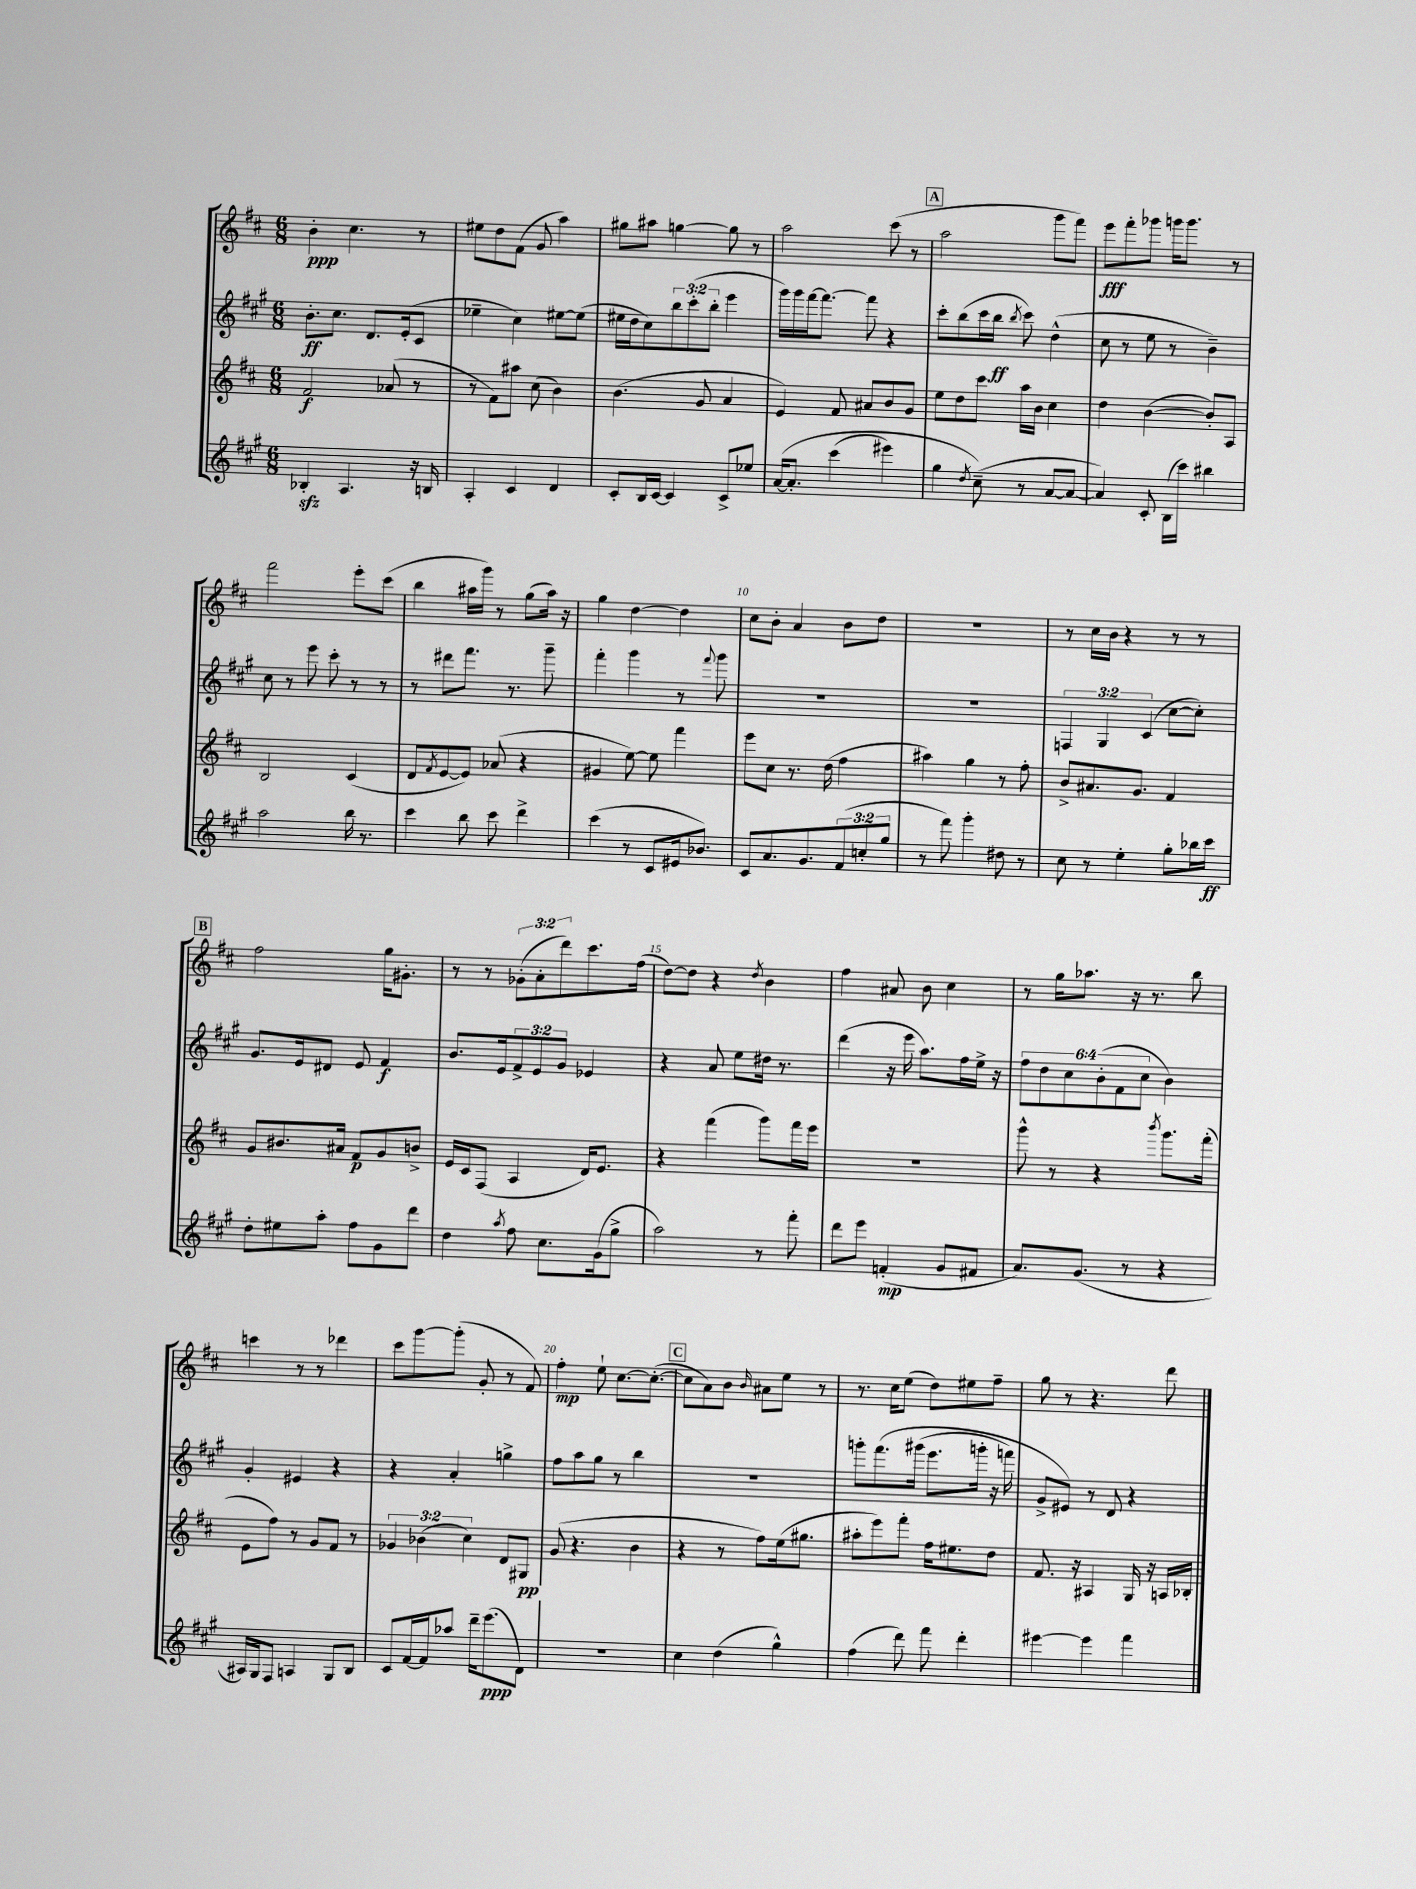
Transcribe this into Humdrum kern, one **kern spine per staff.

**kern	**kern	**kern	**kern
*staff4	*staff3	*staff2	*staff1
*clefG2	*clefG2	*clefG2	*clefG2
*k[f#c#g#]	*k[f#c#]	*k[f#c#g#]	*k[f#c#]
*M6/8	*M6/8	*M6/8	*M6/8
4B-'/	2f#/	8.b'\L	4b'\
.	.	8.cc#\J	.
4.A/	.	.	4.cc#\
.	.	8.d/L	.
.	(8a-/	.	.
.	.	(16e'/k	.
16r	8r	8c#/J	8r
16B/	.	.	.
=	=	=	=
4A'/	8r	4ee-~\	8ee#\L
.	8f#\L)	.	8dd\
4c#/	8aa#\J	4cc#\)	(8f#\J
.	(8cc#\	.	8g/
4d/	4b\)	[8ee#\L	4aa\)
.	.	(8ee#\]J	.
=	=	=	=
8c#'/L	(4.b\	16ee#\LL	8gg#\L
.	.	16dd\J	.
16B/L	.	8cc#\)	8aa#\J
[16c#/JJ	.	.	.
4c#/]	.	12bb\	[4gg\
.	.	(12ccc#'\	.
.	8g/	.	.
.	.	12bb'\J	.
8c#^/L	4a/	4eee\	8gg\]
8ee-/J	.	.	8r
=	=	=	=
&([16a/LK	4e/)	16ggg#\LL)	2aa\
8.a'/]J	.	16ggg#\	.
.	.	[16fff#\J	.
.	.	8.fff#\_J	.
(4ccc#\	8f#/	.	.
.	8a#/L	8fff#\]	.
4eee#\)	8b/	4r	(8ccc#\
.	8g/J	.	8r
=	=	=	=
4gg#\	8ee\L	8ccc#'\L	2aa\
.	8dd\	(8bb\	.
8qdd/	.	.	.
(8cc#~\&)	8ccc#\J	16ccc#\L	.
.	.	16bb\JJ	.
.	.	8qbb/	.
8r	16aa\LL	8ccc#\)	.
.	16b\JJ	.	.
[8a/L	4cc#\	(4dd^^\	8ggg\L
8a/_J	.	.	8fff#\J)
=	=	=	=
4a/])	4dd\	8cc#\	8eee\L
.	.	8r	8fff#'\
8c#'/	([4b\	8ee\	8ggg-\J
(16B\LL	.	8r	16ggg\LK
16ccc#\JJ)	.	.	8.ggg\J
4bb#\	8b'/]L)	4b~\)	.
.	8A/J	.	8r
=	=	=	=
2aa\	2B/	8cc#\	2fff#\
.	.	8r	.
.	.	8eee\	.
.	.	8ccc#'\	.
16bb\	(4c#/	8r	8eee'\L
8.r	.	.	.
.	.	8r	(8ccc#\J
=	=	=	=
4ccc#\	8d/L	8r	4bb\
.	8qf#/	.	.
.	[8e/	8ddd#\L	.
8bb\	8e/]J)	8.fff#\J	16aa#\LL
.	.	.	16ggg\JJ)
8ccc#\	(8a-/	.	8r
.	.	8.r	.
4ddd^\	4r	.	(8gg\L
.	.	8ggg#~\	16aa#\Jk)
.	.	.	16r
=	=	=	=
(4ccc#\	4g#/	4fff#'\	4gg\
8r	[8ee\)	4ggg#\	[4dd\
8c#/L	8ee\]	.	.
16e#/k	4fff#\	8r	4dd\]
8.b-/J)	.	.	.
.	.	8qqfff#/	.
.	.	8ggg#\	.
=	=	=	=
8c#/L	8eee\L	2.r	8cc#\L
8.a/	8cc#\J	.	8b'\J
.	8.r	.	4a/
8.g#/	.	.	.
.	(16dd\	.	.
(12f#/	4ff#\	.	8b\L
12cc'/	.	.	.
.	.	.	8dd\J
12gg#/J	.	.	.
=	=	=	=
8r	4aa#\)	2.r	2.r
8fff#\)	.	.	.
4ggg#'\	4gg\	.	.
8dd#\	8r	.	.
8r	8ff#'\	.	.
=	=	=	=
8cc#\	8b^/L	6F/	8r
8r	8.a#/	.	16cc#\LL
.	.	6G#/	.
.	.	.	16b\JJ
4ee'\	.	.	4r
.	8.g/J	.	.
.	.	(6c#/	.
8gg#'\L	4f#/	[8cc#\L	8r
16bb-\L	.	8cc#'\]J)	8r
16ccc#\JJ	.	.	.
=	=	=	=
8dd'\L	8g/L	8.g#/L	2ff#\
8ee#\	8.b#/	.	.
.	.	16e/k	.
8aa'\J	.	8d#/J	.
.	16a#/Jk	.	.
8ff#\L	8f#/L	8e/	.
8g#\	8g/	4f#/	16gg\LK
.	.	.	8.g#'\J
8ddd\J	8b^/J	.	.
=	=	=	=
4dd\	16e/LL	8.b/L	8r
.	16c#/J	.	.
.	(8F#/J	.	8r
.	.	16e/k	.
8qaa/	.	.	.
8ff#\	4A/	12f#^/	(12g-'\L
.	.	12e/	12a'\
8.cc#\L	.	.	.
.	.	12g#/J	12ddd\)
.	16d/LK)	4e-/	8.ccc#\
(16g#\k	8.e/J	.	.
8gg#^\J	.	.	.
.	.	.	(16ff#\Jk
=	=	=	=
2aa\)	4r	4r	[8dd\L)
.	.	.	8dd\]J
.	(4fff#\	8a/	4r
.	.	8ee\L	.
.	.	.	8qdd/
8r	8ggg\L)	16dd#\Jk	4b\
.	.	8.r	.
8fff#'\	16fff#\L	.	.
.	16eee\JJ	.	.
=	=	=	=
8ddd\L	2.r	(4ddd\	4ff#\
8eee\J	.	.	.
(4f'/	.	16r	8a#/
.	.	16eee\	.
.	.	8.aa\L)	8b\
8g#/L	.	.	4cc#\
.	.	16ff#\L	.
8f#/J	.	16ee^\JJ	.
.	.	16r	.
=	=	=	=
8.a/L)	8ggg^^\	12ff#\L	8r
.	.	12dd\	.
.	8r	.	16gg\LK
.	.	12cc#\	.
(8.g#/J	.	.	8.aa-\J
.	4r	(12b'\	.
.	.	12f#\	.
8r	.	.	16r
.	.	12cc#\J	.
.	.	.	8.r
.	8qbbb/	.	.
4r	8.ggg\L	4b\)	.
.	.	.	8bb\
.	(16fff#'\Jk	.	.
=	=	=	=
16A#/LL)	8e\L	4g#'/	4ccc\
16G#/J	.	.	.
8F#/J	8ff#\J)	.	.
4A/	8r	4e#/	8r
.	8g/L	.	8r
8G#/L	8f#/J	4r	4ddd-\
8B/J	8r	.	.
=	=	=	=
8c#/L	6g-/	4r	8ccc#\L
[16f#/L	.	.	[8ggg\
.	(6b-\	.	.
16f#/]J	.	.	.
8aa-/J	.	4a'/	(8ggg'\]J
.	6cc#\)	.	.
16ddd~\LK	.	.	8g'/
(8.eee\	.	.	.
.	8d/L	4gg^\	8r
8d\J)	8G#/J	.	8f#/)
=	=	=	=
2.r	(8g/	8ff#\L	4ff#'\
.	4.r	8aa\	.
.	.	8gg#\J	8ee`\
.	.	8r	[8.cc#\L
.	4b\	4bb\	.
.	.	.	(8.cc#'\_J
=	=	=	=
4cc#\	4r	2.r	8cc#\]L
.	.	.	8a\)
(4dd\	8r	.	8b\J
.	.	.	16qqb/
.	8ff#\L)	.	8a#\L
4gg#^^\)	(16ee\k	.	8ee\J
.	8.gg#\J	.	.
.	.	.	8r
=	=	=	=
(4ff#\	8aa#'\L	8ggg'\L	8.r
.	8eee\)	&(8.fff#\	.
.	.	.	16cc#\LK
8ddd\)	8fff#'\J	.	(8ee\J
.	.	(16ggg#\Jk	.
8fff#\	16ff#\LK	8.eee\L	8dd\L)
.	8.ee#\	.	.
4ddd'\	.	.	8ee#\
.	.	16ggg'\Jk	.
.	8dd\J	16r	8ff#~\J
.	.	16fff\)	.
=	=	=	=
[4eee#\	8.f#/	8g#^/L	8gg\
.	.	8e#/J&)	8r
.	16r	.	.
4eee#\]	4A#/	8r	4.r
.	.	8d/	.
4fff#\	16G/	4r	.
.	16r	.	.
.	16A/LL	.	8ddd\
.	16B-'/JJ	.	.
==	==	==	==
*-	*-	*-	*-
